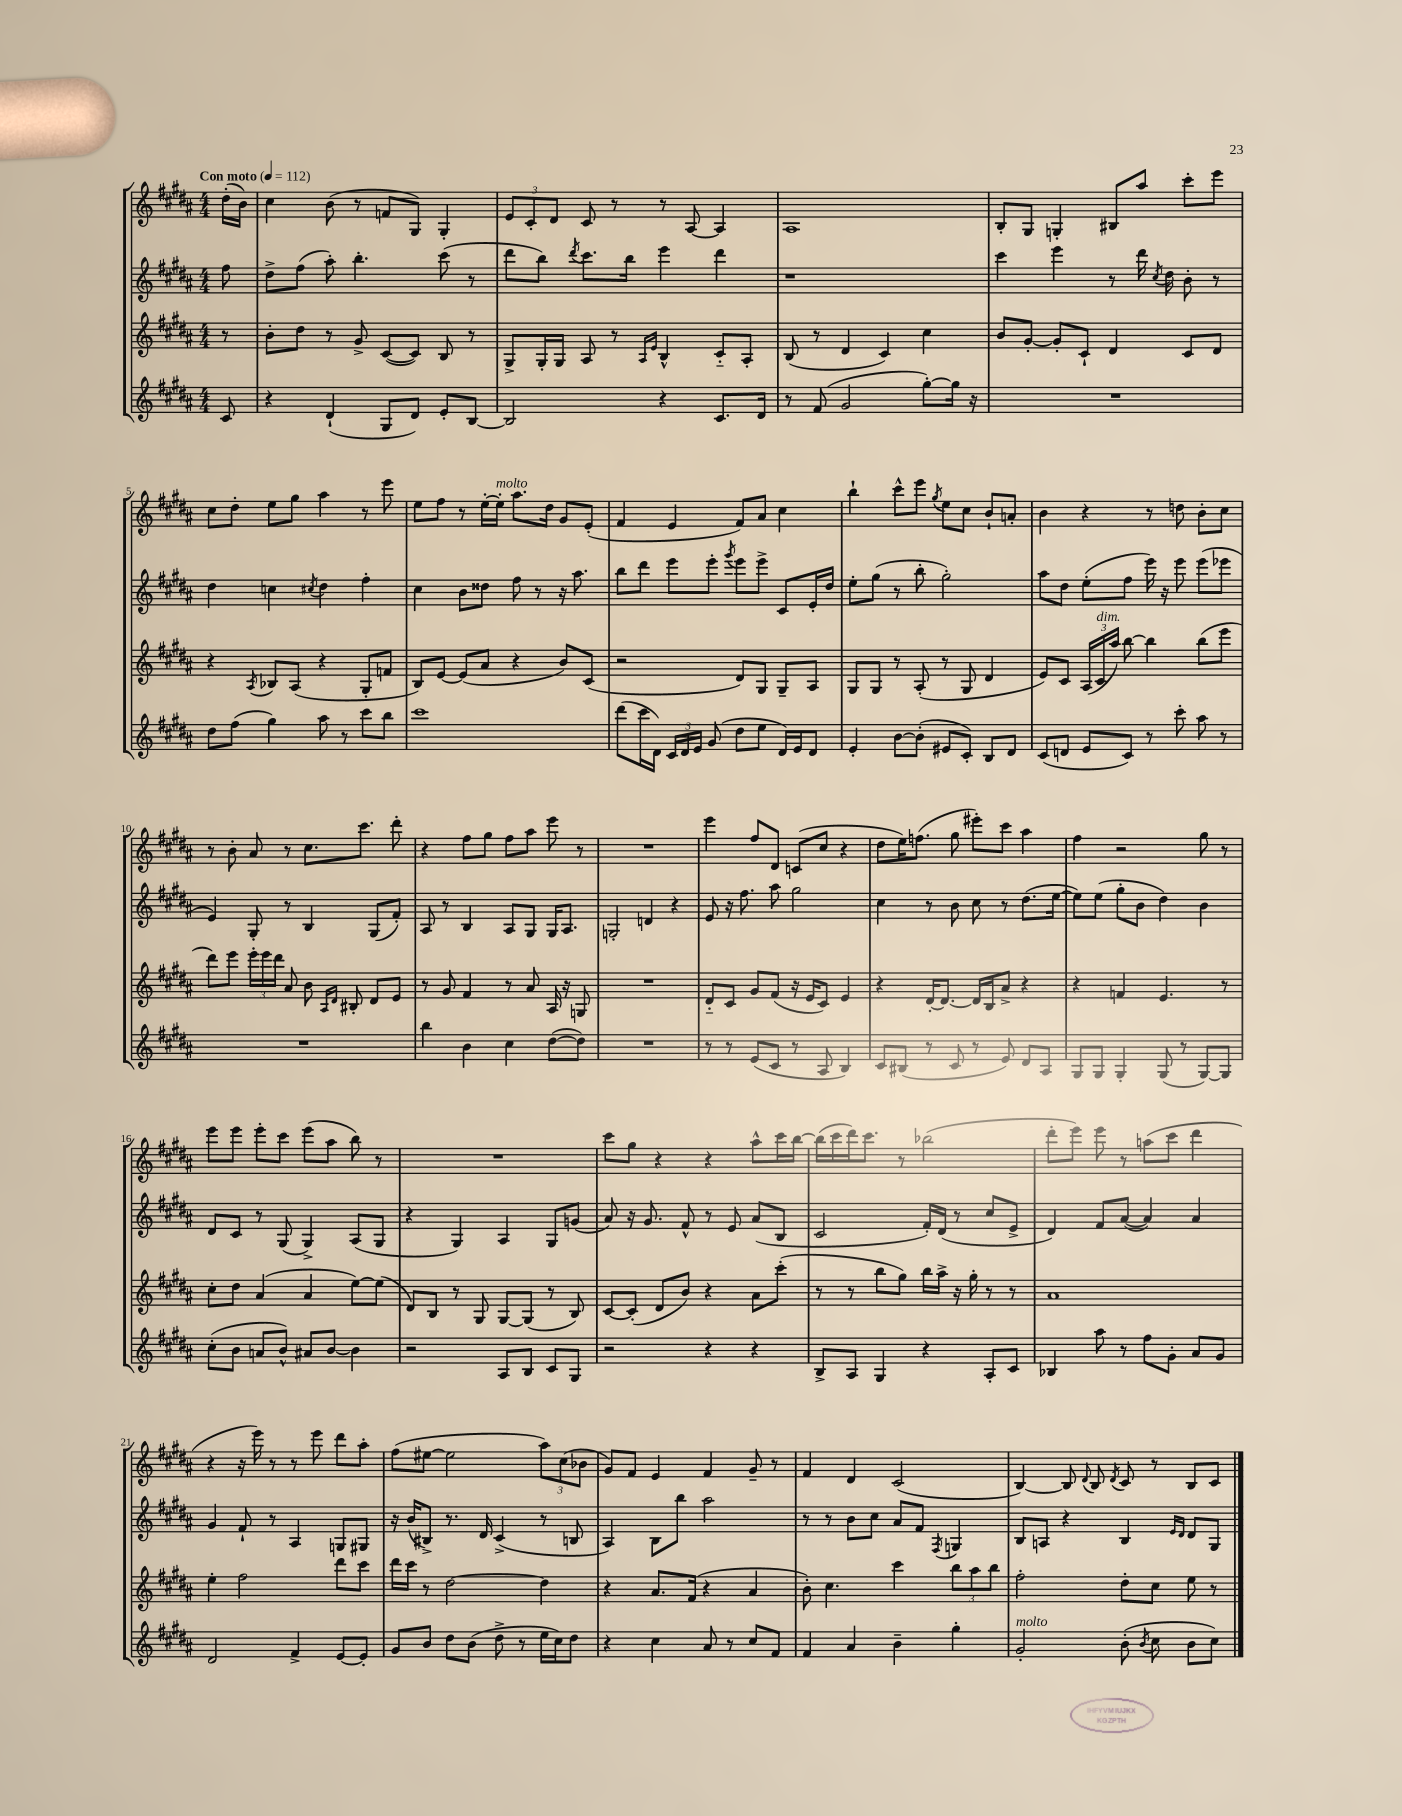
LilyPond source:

<<
\new StaffGroup <<
\new Staff = "s0" {
    \clef treble \key b \major \numericTimeSignature \time 4/4 \partial 8 \tempo "Con moto" 4 = 112
    \autoBeamOff dis''16[-.( b'16]) |
    cis''4 b'8( r8 f'8[ gis8]) gis4-. |
    \tuplet 3/2 { e'8[ cis'8-. dis'8] } cis'8 r8 r8 ais8~ ais4 |
    ais1 |
    b8[-. gis8] g4-. bis8[ ais''8] cis'''8[-. e'''8] |
    cis''8[ dis''8]-. e''8[ gis''8] ais''4 r8 e'''8 |
    e''8[ fis''8] r8 e''16[~-. e''16]-.^\markup { \italic "molto" } ais''8.[ dis''16] gis'8[ e'8]-.( |
    fis'4 e'4 fis'8[) ais'8] cis''4 |
    b''4-! cis'''8[-^ e'''8] \acciaccatura { gis''8 } e''8[ cis''8] b'8[-! a'8]-. |
    b'4 r4 r8 d''8 b'8[-. cis''8] |
    r8 b'8-. ais'8 r8 cis''8.[ cis'''8.] dis'''8-. |
    r4 fis''8[ gis''8] fis''8[ ais''8] e'''8 r8 |
    R1 |
    e'''4 fis''8[ dis'8] c'8[( cis''8] r4 |
    dis''8[ e''16) f''8.]( gis''8 eis'''8[-.) cis'''8] ais''4 |
    fis''4 r2 gis''8 r8 |
    e'''8[ e'''8] e'''8[-. cis'''8] e'''8[( ais''8] b''8) r8 |
    R1 |
    cis'''8[ gis''8] r4 r4 ais''8[-^ cis'''16 b''16]~ |
    b''16[( cis'''16 dis'''16) cis'''8.] r8 bes''2( |
    dis'''8[-. e'''8]) e'''8 r8 a''8[( cis'''8] dis'''4 |
    r4 r16 e'''16) r8 r8 e'''8 dis'''8[ ais''8]-. |
    fis''8[( eis''8]~ eis''2 \tuplet 3/2 { ais''8[) cis''8( bes'8] } |
    gis'8[) fis'8] e'4 fis'4 gis'8-- r8 |
    fis'4 dis'4 cis'2( |
    b4~) b8 \appoggiatura { dis'8 } b8 \acciaccatura { dis'8 } cis'8 r8 b8[ cis'8] \bar "|." |
}
\new Staff = "s1" {
    \clef treble \key b \major \numericTimeSignature \time 4/4 \partial 8
    \autoBeamOff fis''8 |
    dis''8[-> fis''8]( ais''8-.) b''4.-. cis'''8( r8 |
    dis'''8[ b''8]) \acciaccatura { dis'''8 } cis'''8.[ b''16] e'''4 dis'''4 |
    r1 |
    cis'''4 e'''4 r8 dis'''16 \acciaccatura { cis''8 } dis''16 b'8-. r8 |
    dis''4 c''4 \acciaccatura { cis''8 } dis''4 fis''4-. |
    cis''4 b'8[ disis''8] fis''8 r8 r16 ais''8. |
    b''8[ dis'''8] e'''8[ e'''8]-. \acciaccatura { gis'''8 } e'''8[ e'''8]-> cis'8[ e'16-. dis''16] |
    e''8[-. gis''8]( r8 b''8-. gis''2-.) |
    ais''8[ dis''8] e''8[-.( fis''8] e'''16) r16 e'''8 e'''8[( ees'''8] |
    e'4) gis8-. r8 b4 gis8[( fis'8]-.) |
    ais8 r8 b4 ais8[ gis8] gis16[ ais8.] |
    g2-. d'4 r4 |
    e'8 r16 fis''8. ais''8 gis''2 |
    cis''4 r8 b'8 cis''8 r8 dis''8.[( e''16]~ |
    e''8[) e''8]( gis''8[-. b'8] dis''4) b'4 |
    dis'8[ cis'8] r8 gis8( gis4->) ais8[( gis8] |
    r4 gis4) ais4 gis8[ g'8]( |
    ais'8) r16 gis'8. fis'8-^ r8 e'8 ais'8[( b8] |
    cis'2 fis'16[-.) dis'16]( r8 cis''8[ e'8]-> |
    dis'4) fis'8[ ais'8]~( ais'4) ais'4 |
    gis'4 fis'8-! r8 ais4 g8[ gis8] |
    r16 b'16[( bis8]->) r8. dis'16 cis'4->( r8 b8 |
    ais4) b8[ b''8] ais''2 |
    r8 r8 b'8[ cis''8] ais'8[ fis'8] \acciaccatura { fis8 } g4 |
    b8[ a8] r4 b4 \grace { e'16[ dis'16] } dis'8[ gis8] \bar "|." |
}
\new Staff = "s2" {
    \clef treble \key b \major \numericTimeSignature \time 4/4 \partial 8
    \autoBeamOff r8 |
    b'8[-. dis''8] r8 gis'8-> cis'8[~( cis'8]) b8 r8 |
    gis8[-> gis16-. gis16] ais8 r8 \grace { ais16[ e'16] } b4-^ cis'8[-_ ais8]-. |
    b8( r8 dis'4 cis'4) cis''4 |
    b'8[ gis'8]~-. gis'8[-. cis'8]-! dis'4 cis'8[ dis'8] |
    r4 \acciaccatura { ais8 } bes8[ ais8]( r4 gis8[-. f'8] |
    b8[) e'8]~ e'8[( ais'8] r4 b'8[) cis'8]( |
    r2 dis'8[) gis8] gis8[-- ais8] |
    gis8[ gis8] r8 ais8-.( r8 gis8 dis'4 |
    e'8[) cis'8] \tuplet 3/2 { ais16[( cis'16^\markup { \italic "dim." } ais''16]) } b''8~ b''4 b''8[( e'''8] |
    dis'''8[) e'''8] \tuplet 3/2 { e'''16[-. e'''16 dis'''16] } ais'8 b'8 \grace { ais16[ dis'16] } bis8-. dis'8[ e'8] |
    r8 gis'8 fis'4 r8 ais'8 ais16 r16 g8 |
    R1 |
    dis'8[-_ cis'8] gis'8[ fis'8]( r16 e'16[ cis'8]) e'4 |
    r4 dis'16[~-. dis'8.]~ dis'16[ b16 ais'8]-> r4 |
    r4 f'4 e'4. r8 |
    cis''8[-. dis''8] ais'4( ais'4 e''8[~) e''8]( |
    dis'8[) b8] r8 gis8 gis8[~ gis8]( r8 b8) |
    cis'8[~ cis'8]-.( dis'8[ b'8]) r4 ais'8[ cis'''8]-.( |
    r8 r8 b''8[ gis''8]) b''16[ ais''16]-> r16 gis''16-. r8 r8 |
    ais'1 |
    e''4-. fis''2 dis'''8[ cis'''8] |
    dis'''16[ cis'''16] r8 dis''2~ dis''4 |
    r4 ais'8.[ fis'16]( r4 ais'4 |
    b'8-.) cis''4. cis'''4 \tuplet 3/2 { b''8[ ais''8 b''8] } |
    fis''2-. dis''8[-. cis''8] e''8 r8 \bar "|." |
}
\new Staff = "s3" {
    \clef treble \key b \major \numericTimeSignature \time 4/4 \partial 8
    \autoBeamOff cis'8 |
    r4 dis'4-!( gis8[ dis'8]) e'8[-. b8]~ |
    b2 r4 cis'8.[ dis'16] |
    r8 fis'8( gis'2 gis''8[~-.) gis''16] r16 |
    R1 |
    dis''8[ fis''8]( gis''4) ais''8 r8 cis'''8[ b''8] |
    cis'''1 |
    dis'''8[( cis'''16 dis'16]) \tuplet 3/2 { cis'16[ dis'16 e'16] } gis'8( dis''8[ e''8] dis'16[) e'16 dis'8] |
    e'4-. b'8[~ b'8]-.( eis'8[ cis'8]-.) b8[ dis'8] |
    cis'8[( d'8] e'8[ cis'8]) r8 cis'''8-. ais''8 r8 |
    R1 |
    b''4 b'4 cis''4 dis''8[~( dis''8]) |
    R1 |
    r8 r8 e'8[( cis'8] r8 ais8 b4) |
    cis'8[ bis8]( r8 cis'8 r8 e'8) dis'8[ ais8] |
    gis8[ gis8] gis4-. gis8( r8 gis8[~) gis8] |
    cis''8[-.( b'8] a'8[ b'8]-^) ais'8[ b'8]~ b'4 |
    r2 ais8[ b8] cis'8[ gis8] |
    r2 r4 r4 |
    b8[-> ais8] gis4 r4 ais8[-. cis'8] |
    bes4 ais''8 r8 fis''8[ gis'8]-. ais'8[ gis'8] |
    dis'2 fis'4-> e'8[~ e'8]-. |
    gis'8[ b'8] dis''8[ b'8]( dis''8-> r8 e''16[ cis''16) dis''8] |
    r4 cis''4 ais'8 r8 cis''8[ fis'8] |
    fis'4 ais'4 b'4-- gis''4-. |
    gis'2-.^\markup { \italic "molto" } b'8-.( \acciaccatura { b'8 } cis''8 b'8[ cis''8]) \bar "|." |
}
>>
>>
